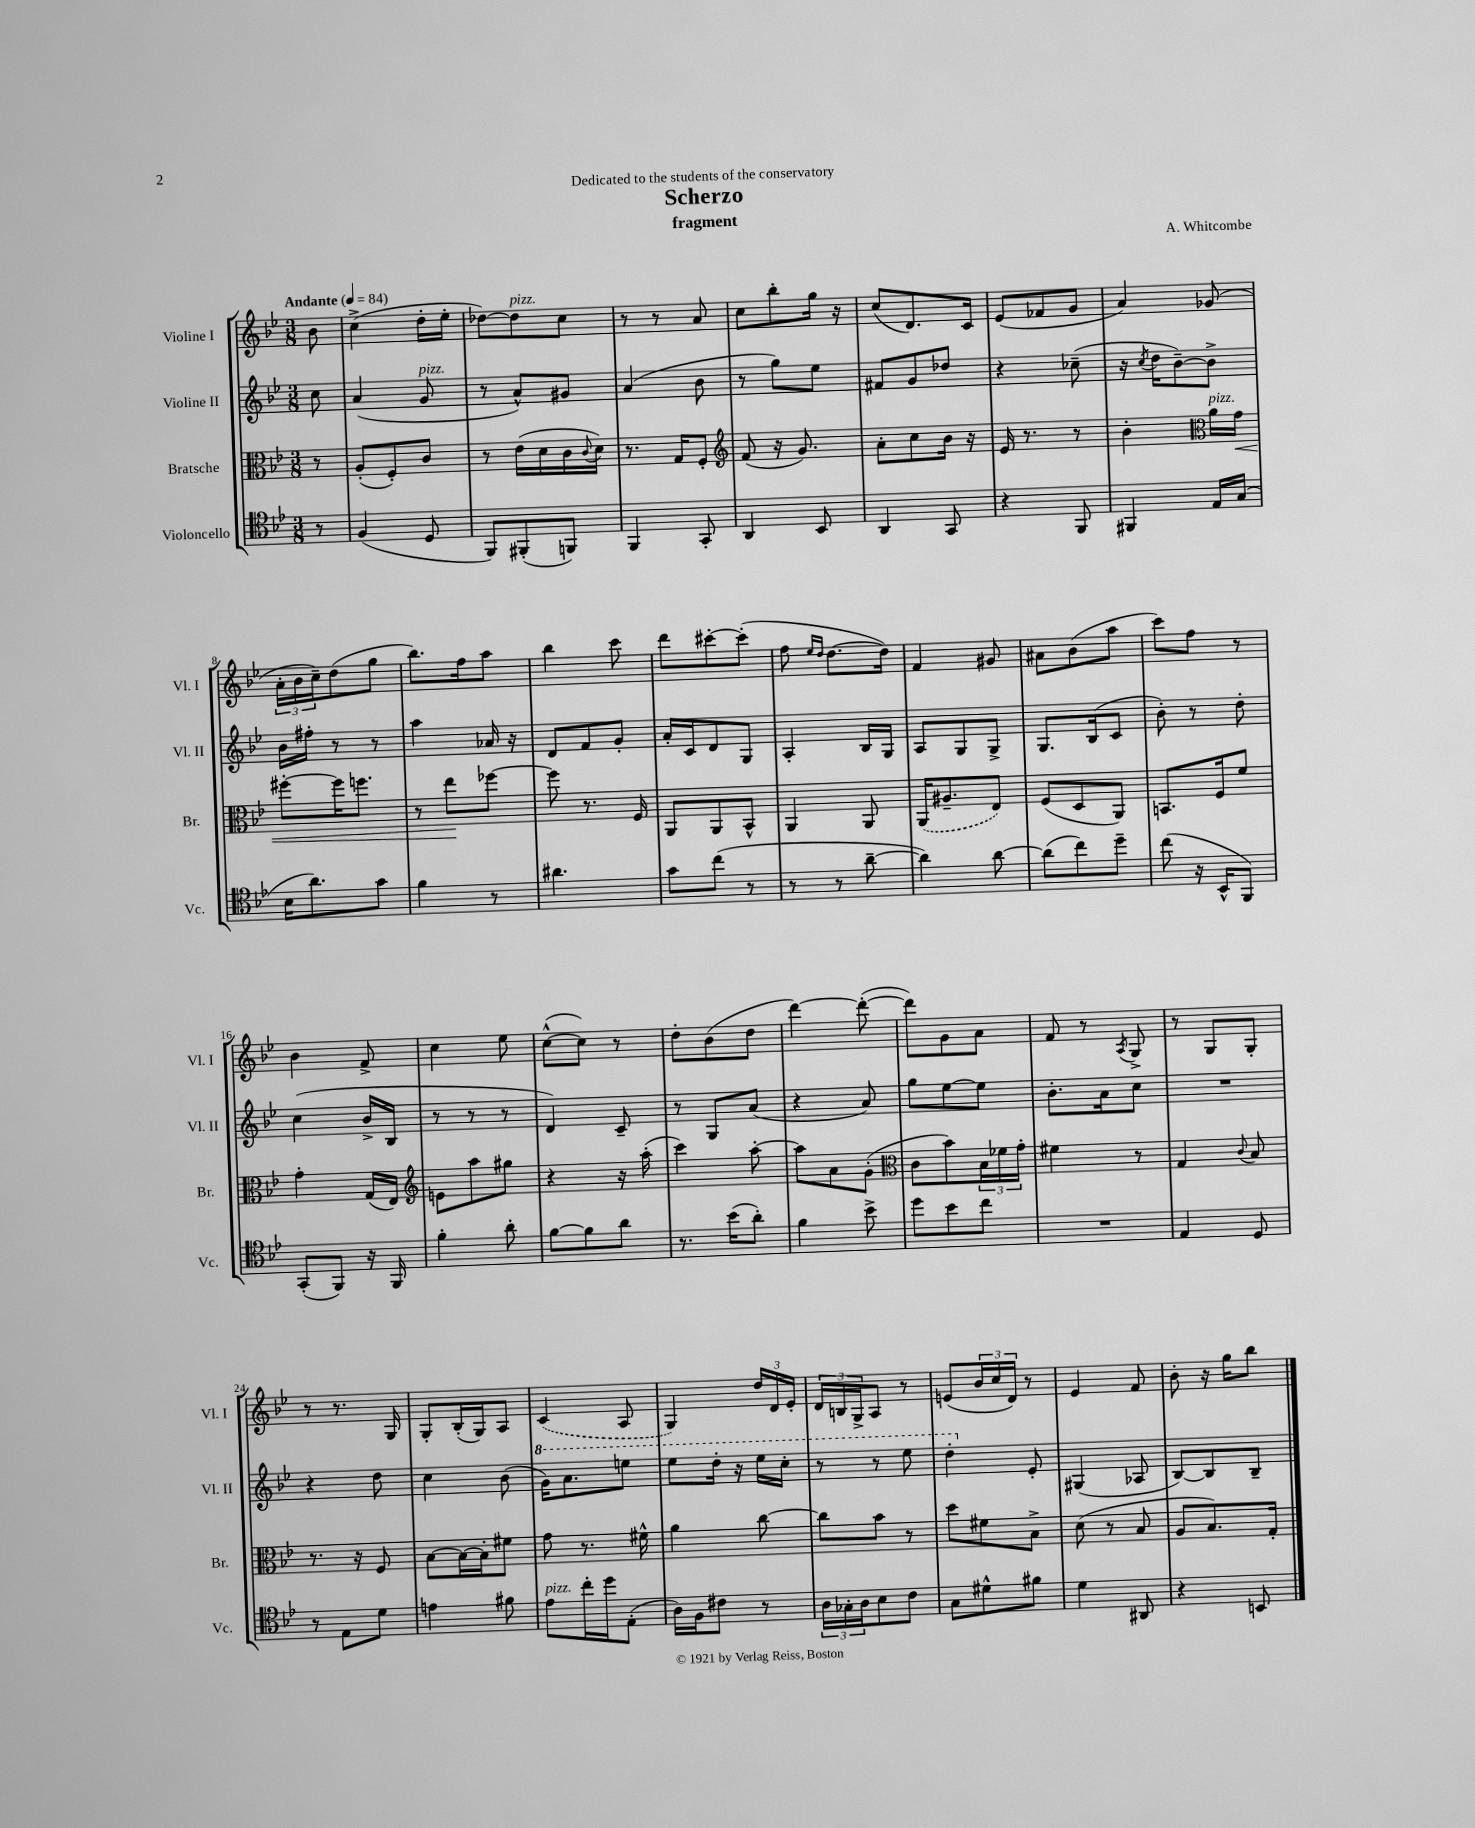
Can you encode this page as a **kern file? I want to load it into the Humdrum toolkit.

**kern	**kern	**dynam	**kern	**kern
*part4	*part3	*part3	*part2	*part1
*staff4	*staff3	*staff3	*staff2	*staff1
*I"Violoncello	*I"Bratsche	*	*I"Violine II	*I"Violine I
*I'Vc.	*I'Br.	*	*I'Vl. II	*I'Vl. I
*clefC4	*clefC3	*	*clefG2	*clefG2
*k[b-e-]	*k[b-e-]	*	*k[b-e-]	*k[b-e-]
*M3/8	*M3/8	*	*M3/8	*M3/8
*MM84	*MM84	*	*MM84	*MM84
=	=	=	=	=
!	!	!	!	!LO:TX:a:B:t=Andante
8r	8r	.	8cc\	8b-\
=1	=1	=1	=1	=1
(4F/	(8A'/L	.	(4a/	(4cc^\
.	8F'/)	.	.	.
!	!	!	!LO:TX:a:i:t=pizz.	!
8D/	8c/J	.	8g/	16dd'\LL
.	.	.	.	16ee-'\JJ
=2	=2	=2	=2	=2
8FF/L)	8r	.	8r	[8dd-X\L)
!	!	!	!	!LO:TX:a:i:t=pizz.
(8FF#X'/	(16e-\LL	.	8a^^/L)	8dd-\]
.	16d\	.	.	.
8FFn/J)	16c\	.	8g#X/J	8cc\J
.	8qqc/	.	.	.
.	16d\JJ)	.	.	.
=3	=3	=3	=3	=3
4FF/	8.r	.	(4a/	8r
.	.	.	.	8r
.	16G/KL	.	.	.
8GG'/	8F'/J	.	8b-\	8a/
=4	=4	=4	=4	=4
*	*clefG2	*	*	*
4AA/	(8f/	.	8r	8cc\L
.	16r	.	8gg\L)	8bb-'\
.	8.g/)	.	.	.
8BB-/	.	.	8ee-\J	16gg\Jk
.	.	.	.	16r
=5	=5	=5	=5	=5
4AA/	8a'\L	.	8f#X/L	(8cc/L
.	8cc\	.	8g/	8.d/)
8GG/	16b-\Jk	.	8dd-X/J	.
.	16r	.	.	16c/Jk
=6	=6	=6	=6	=6
4r	16e-/	.	4r	(8e-/L
.	8.r	.	.	.
.	.	.	.	8f-X/
8FF/	8r	.	(8cc-X~\	8g/J
=7	=7	=7	=7	=7
4FF#X/	4b-'\	.	16r	4a/)
.	.	.	8qcc/	.
.	.	.	16dd\KL	.
.	.	.	[8b-~\)	.
*	*clefC3	*	*	*
!	!LO:TX:a:i:t=pizz.	!	!	!
16E-/LL	16a\LL	.	8b-^\J]	(8g-X/
!	!	!LO:HP:b	!	!
(16G/JJ	16g\JJ	<	.	.
!!LO:LB:g=z
=8	=8	=8	=8	=8
16B-\KL	[8ff#X'\L	.	16b-\LL	24a'\LL
.	.	.	.	24b-\
8.a\)	.	.	16ff#X'\JJ	.
.	.	.	.	24cc~\J)
.	16ff#\K]	.	8r	(8dd\
.	8.ffn\J	.	.	.
8g\J	.	.	8r	8gg\J
=9	=9	=9	=9	=9
4f\	8r	.	4aa\	8.bb-\L)
.	8ee-\L	.	.	.
.	.	.	.	16ff\k
8r	[8ff-X\J	[	16a-X/	8aa\J
.	.	.	16r	.
=10	=10	=10	=10	=10
4.a#X\	8ff-\]	.	8d/L	4bb-\
.	8.r	.	8f/	.
.	.	.	8g'/J	8ccc\
.	16F/	.	.	.
=11	=11	=11	=11	=11
8g\L	8AA/L	.	16a'/LL	8ddd\L
.	.	.	16c/J	.
(8cc\J	8AA/	.	8d/	[8ccc#X'\
8r	8BB-^^/J	.	8G/J	(8ccc#'\J]
=12	=12	=12	=12	=12
8r	4AA/	.	4A'/	8ff\
.	.	.	.	16qqee-/LL
.	.	.	.	16qqdd/JJ
8r	.	.	.	[8.dd\L
[8a~\	8AA/	.	16B-/LL	.
.	.	.	16G/JJ	16dd\Jk])
=13	=13	=13	=13	=13
4a\])	(16AA/KL	.	8A/L	4f/
.	8.A#X~/	.	.	.
.	.	.	8G/	.
[8a\	8E-/J)	.	8G^/J	8g#X/
=14	=14	=14	=14	=14
(8a\L]	(8F/L	.	8.G/L	8a#X\L
8cc\)	8D/	.	.	(8b-\
.	.	.	(16B-/k	.
8dd~\J	8AA/J)	.	8c/J	8aa\J
=15	=15	=15	=15	=15
(8cc\	8.BBn/L	.	8b-'\)	8ccc\L)
16r	.	.	8r	8ff\J
16BB-^^/KL	16F/k	.	.	.
8FF/J)	8f/J	.	8dd'\	8r
!!LO:LB:g=z
=16	=16	=16	=16	=16
(8GG'/L	4g'\	.	(4cc\	4b-\
8FF/J)	.	.	.	.
16r	(16G/LL	.	16b-^/LL	8f^/
16FF/	16E-/JJ)	.	16B-/JJ	.
=17	=17	=17	=17	=17
*	*clefG2	*	*	*
4f'\	8en\L	.	8r	4cc\
.	8aa\	.	8r	.
8a'\	8gg#X\J	.	8r	8ee-\
=18	=18	=18	=18	=18
[8f\L	4r	.	4d/)	([8cc^^\L
8f\]	.	.	.	8cc\J])
8a\J	16r	.	8c~/	8r
.	(16aa'\	.	.	.
=19	=19	=19	=19	=19
8.r	4ccc\)	.	8r	8dd'\L
.	.	.	8G/L	(8b-\
(16b-\KL	.	.	.	.
8a'\J)	[8aa'\	.	(8a/J	8dd\J
=20	=20	=20	=20	=20
4f\	8aa\L]	.	4r	[4ddd\)
.	8a\	.	.	.
8b-^\	(8g'\J	.	8a/)	(8ddd'\_
=21	=21	=21	=21	=21
*	*clefC3	*	*	*
8dd\L	8c\L	.	8gg\L	8ddd\L])
8b-\	8b-\)	.	[8ee-\	8g\
8cc\J	24B-\L	.	8ee-\J]	8a\J
.	24f-X\	.	.	.
.	24g'\JJ	.	.	.
=22	=22	=22	=22	=22
4.r	4f#X\	.	8.b-'\L	8f/
.	.	.	.	8r
.	.	.	16a\k	.
.	.	.	.	8qA/
.	8r	.	8cc\J	8G^/
=23	=23	=23	=23	=23
4E-/	4G/	.	4.r	8r
.	.	.	.	8G/L
.	8qqc/	.	.	.
8D/	8B-/	.	.	8G'/J
!!LO:LB:g=z
=24	=24	=24	=24	=24
8r	8.r	.	4r	8r
8E-\L	.	.	.	8.r
.	16r	.	.	.
8d\J	8F/	.	8dd\	.
.	.	.	.	16G/
=25	=25	=25	=25	=25
4en\	[8B-\L	.	4cc\	8G'/L
.	16B-\L_	.	.	(16B-'/L
.	16B-'\J]	.	.	16G/J)
8f#X\	8f#X\J	.	(8b-\	8A/J
=26	=26	=26	=26	=26
*	*	*	*8va	*
!LO:TX:a:i:t=pizz.	!	!	!	!
8e-\L	8g\	.	16gg\KL)	(4c/
.	.	.	8.aa\	.
16cc'\L	8.r	.	.	.
16dd\J	.	.	.	.
(8E-'\J	.	.	8eeen\J	8A/
.	16f#X^^\	.	.	.
=27	=27	=27	=27	=27
16A\LL)	4a\	.	8eee-\L	4G/)
16F\J	.	.	.	.
8c#X\J	.	.	16ddd'\Jk	.
.	.	.	16r	.
8r	[8cc\	.	16eee-\LL	24dd/LL
.	.	.	.	24d/
.	.	.	16ccc'\JJ	.
.	.	.	.	24e-'/JJ
=28	=28	=28	=28	=28
24A\LL	8cc\L]	.	8r	24d/LL
24G-X'\	.	.	.	24Bn/
24A\J	.	.	.	24G^/J
8B-\	8b-\J	.	8r	8A/J
8c\J	8r	.	8eee-\	8r
=29	=29	=29	=29	=29
8G\L	8dd\L	.	4ddd'\	(8en/L
8d#X^^\	8f#X\	.	.	24b-/L
.	.	.	.	24cc/
.	.	.	.	24d/JJ)
*	*	*	*X8va	*
8f#X\J	8B-^\J	.	8e-'/	8r
=30	=30	=30	=30	=30
4d\	(8d\	.	(4G#X/	4e-/
.	8r	.	.	.
8AA#X/	8B-/	.	8A-X/	8f/
=31	=31	=31	=31	=31
4r	8A/L	.	[8B-/L)	8b-'\
.	8.B-/)	.	8B-/]	16r
.	.	.	.	16gg\KL
8BBn/	.	.	8B-~/J	8bb-\J
.	16G'/Jk	.	.	.
==	==	==	==	==
*-	*-	*-	*-	*-
